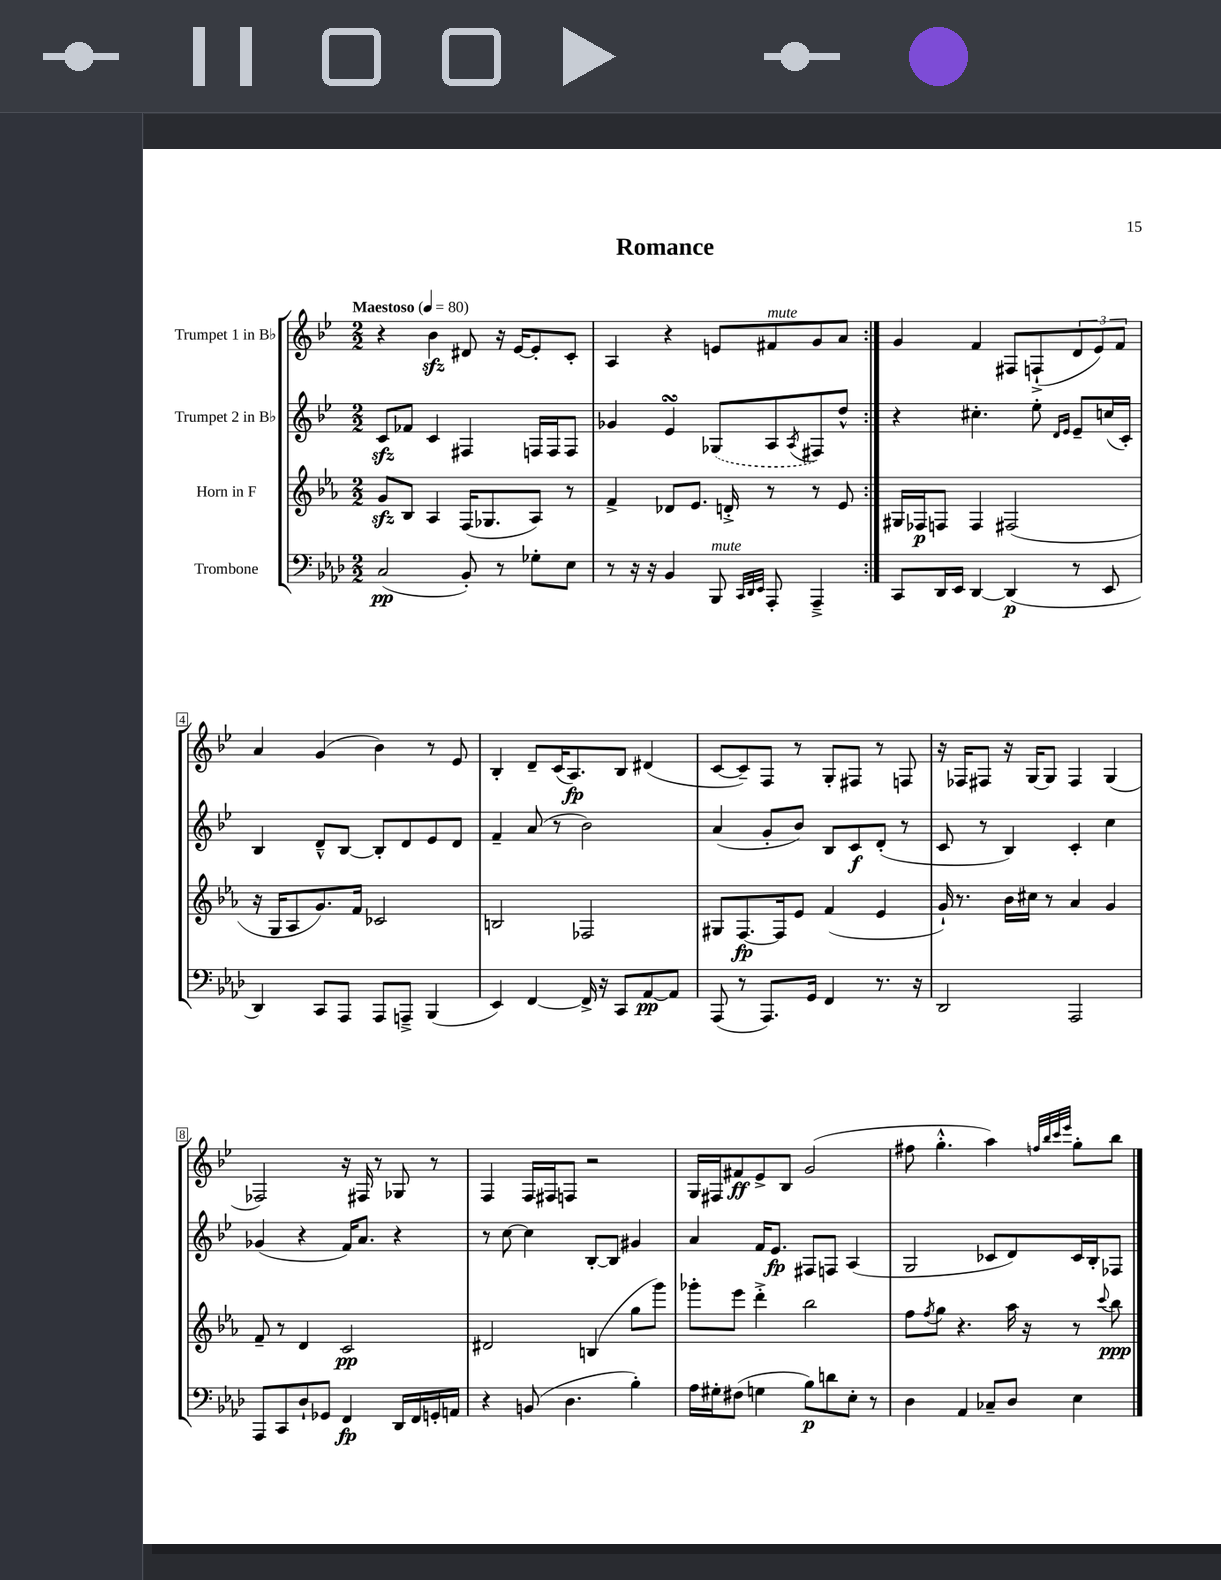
\header { title = "Romance" }
<<
\new StaffGroup <<
\new Staff = "s0" \with { instrumentName = "Trumpet 1 in Bb" } {
    \clef treble \key bes \major \numericTimeSignature \time 2/2 \tempo "Maestoso" 4 = 80
    \repeat volta 2 { r4 bes'4\sfz dis'8 r16 ees'16~ ees'8-. c'8-. |
    a4 r4 e'8 fis'8^\markup { \italic "mute" } g'8 a'8 | }
    g'4 f'4 fis8 f8-!->( \tuplet 3/2 { d'8 ees'8) f'8 } |
    a'4 g'4( bes'4) r8 ees'8 |
    bes4-. d'8-- c'16( a8.\fp) bes8 dis'4( |
    c'8~ c'8--) f8 r8 g8-. fis8 r8 f8 |
    r16 fes16 fis8 r16 g16~ g8 fis4 g4( |
    fes2) r16 fis16 r8 ges8 r8 |
    f4 f16 fis16 f8 r2 |
    g16 fis16 fis'8\ff ees'8-> bes8 g'2( |
    fis''8 g''4.-.-^ a''4) \grace { f''32 bes''32 c'''32 ees'''32 } g''8-. bes''8 \bar "|." |
}
\new Staff = "s1" \with { instrumentName = "Trumpet 2 in Bb" } {
    \clef treble \key bes \major \numericTimeSignature \time 2/2
    \repeat volta 2 { c'8\sfz fes'8 c'4 fis4 f16 f16 f8 |
    ges'4 ees'4\turn \once \slurDashed ges8( a8 \acciaccatura { a8 } fis8) d''8-^ | }
    r4 cis''4.-. ees''8-. \grace { d'16 ees'16 } ees'8-- c''16( c'16-.) |
    bes4 d'8---^ bes8~ bes8-. d'8 ees'8 d'8 |
    f'4-- a'8( r8 bes'2) |
    a'4( g'8-. bes'8) bes8 c'8\f d'8-.( r8 |
    c'8 r8 bes4) c'4-. c''4 |
    ges'4( r4 f'16) a'8. r4 |
    r8 c''8~ c''4 bes8~-. bes8 gis'4 |
    a'4 f'16 ees'8.\fp fis8 f8 a4( |
    g2 ces'8 d'8) ces'16 bes16-. fes8 \bar "|." |
}
\new Staff = "s2" \with { instrumentName = "Horn in F" } {
    \clef treble \key ees \major \numericTimeSignature \time 2/2
    \repeat volta 2 { g'8\sfz bes8 aes4 f16( ges8. aes8) r8 |
    f'4-> des'8 ees'8. d'16-.-> r8 r8 ees'8 | }
    gis16 fes16\p f8 f4 fis2( |
    r16 g16 aes8 g'8.) f'16 ces'2 |
    b2 fes2 |
    gis8 f8.~\fp f16 ees'8 f'4( ees'4 |
    g'16-!) r8. bes'16 cis''16 r8 aes'4 g'4 |
    f'8-- r8 d'4 c'2\pp |
    dis'2 b4( g''8 g'''8) |
    ges'''8-. ees'''8 d'''4-.-> bes''2 |
    f''8 \acciaccatura { f''8 } g''8 r4. aes''16 r16 r8 \appoggiatura { c'''8 } bes''8\ppp \bar "|." |
}
\new Staff = "s3" \with { instrumentName = "Trombone" } {
    \clef bass \key aes \major \numericTimeSignature \time 2/2
    \repeat volta 2 { c2\pp( bes,8-.) r8 ges8-. ees8 |
    r8 r16 r16 bes,4 bes,,8^\markup { \italic "mute" } \grace { c,32 des,32 ees,32 } aes,,8-. aes,,4---> | }
    c,8 des,16 ees,16 des,4~ des,4\p( r8 ees,8 |
    des,4) c,8 aes,,8 aes,,8 a,,8---> bes,,4( |
    ees,4) f,4~ f,16-> r16 c,8 aes,8~\pp aes,8 |
    aes,,8( r8 aes,,8.) g,16 f,4 r8. r16 |
    des,2 aes,,2 |
    aes,,8 c,8 des8-! ges,8 f,4\fp des,16 f,16 g,16-. a,16 |
    r4 b,8( des4. bes4-.) |
    aes16 gis16-. fis8( g4 bes8\p) d'8 ees8-. r8 |
    des4 aes,4 ces8-- des8 ees4 \bar "|." |
}
>>
>>
\layout { \context { \Score \override BarNumber.stencil = #(make-stencil-boxer 0.1 0.3 ly:text-interface::print) } }
